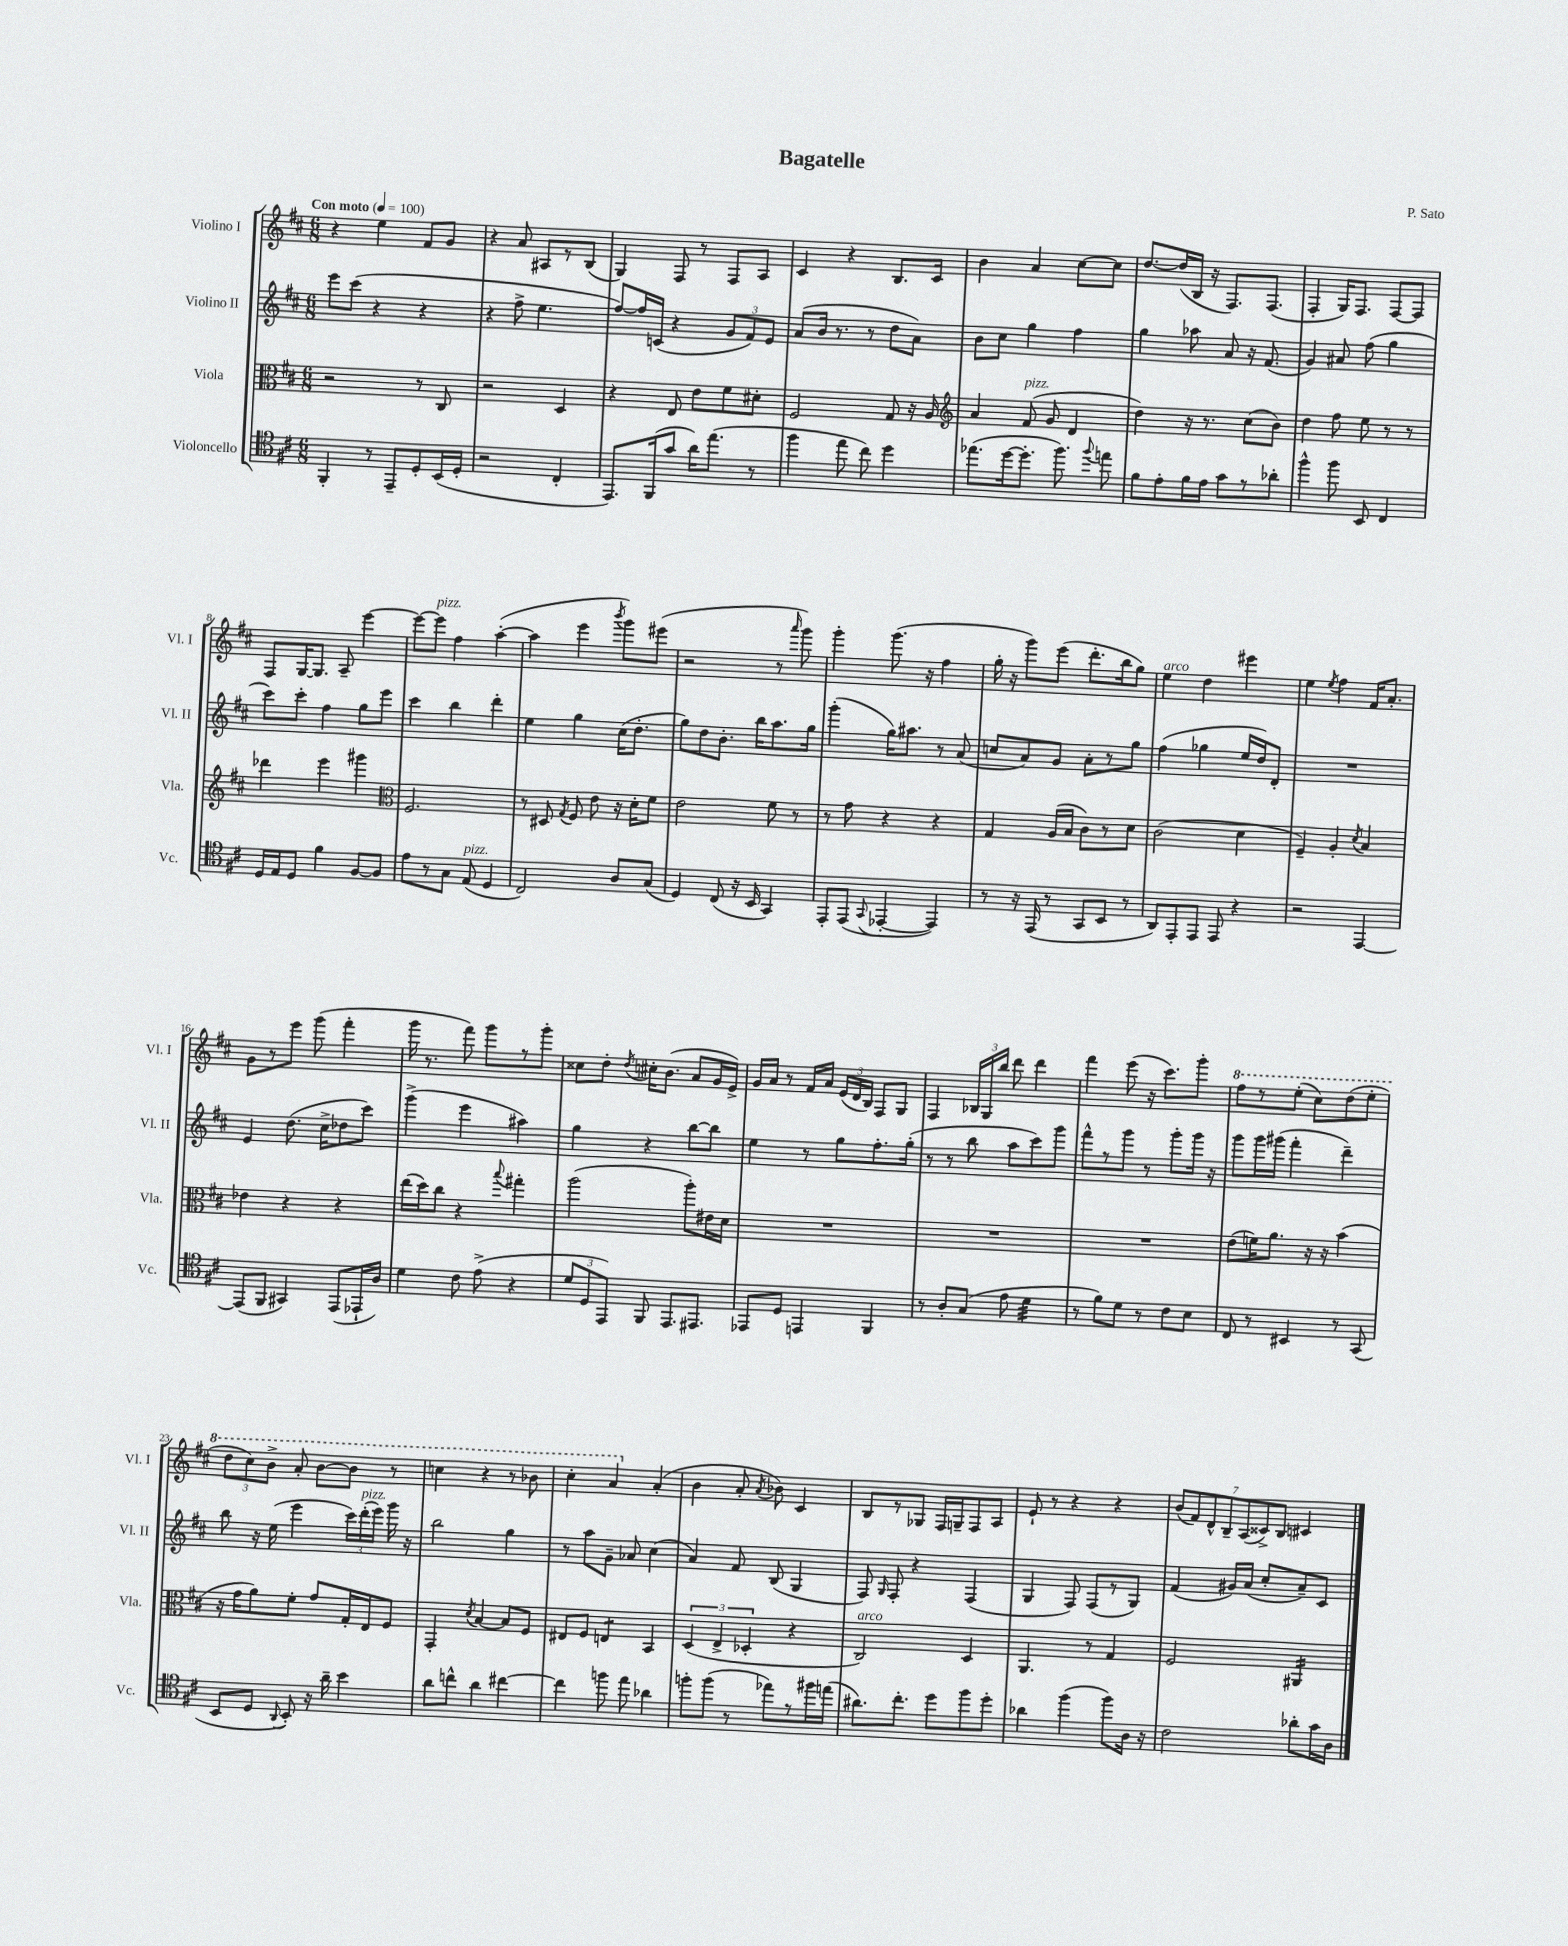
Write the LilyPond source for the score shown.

\header { title = "Bagatelle" composer = "P. Sato" }
<<
\new StaffGroup <<
\new Staff = "s0" \with { instrumentName = "Violino I" shortInstrumentName = "Vl. I" } {
    \clef treble \key d \major \numericTimeSignature \time 6/8 \tempo "Con moto" 4 = 100
    \autoBeamOff r4 e''4 fis'8[ g'8] |
    r4 a'8 ais8[ r8 b8]( |
    g4) fis8 r8 fis8[ a8] |
    cis'4 r4 b8.[ cis'16] |
    b'4 a'4 cis''8[~ cis''8] |
    d''8.[~ d''16( b16] r16 fis8.[) fis8.]( |
    fis4-. g16[) fis8.] fis8[~ fis8] |
    fis8[ g16~ g8.] a8-- e'''4~ |
    e'''8[~ e'''8]^\markup { \italic "pizz." } fis''4 a''4~-.( |
    a''4 e'''4 \acciaccatura { b'''8 } g'''8[) eis'''8]( |
    r2 r8 \grace { a'''16 } g'''8) |
    g'''4-. g'''8.( r16 fis''4 |
    g''16-. r16 g'''8[) e'''8]( d'''8.[-. b''16 g''8]) |
    e''4^\markup { \italic "arco" } d''4 eis'''4 |
    e''4 \acciaccatura { e''8 } fis''4 fis'16[ a'8.]-. |
    g'8[ r8 e'''8] g'''8( fis'''4-. |
    g'''16 r8. fis'''8) g'''8[ r8 g'''8]-. |
    cisis''8[ d''8]-. \acciaccatura { d''8 } cis''16[-. b'8.]( a'8[ g'16 e'16]->) |
    g'16[ a'16] r8 fis'16[ a'16] \tuplet 3/2 { e'16[( d'16 b16]) } fis8[ g8] |
    fis4 \tuplet 3/2 { bes16[ g16 b''16] } d'''8 d'''4 |
    fis'''4 e'''8( r16 cis'''8.[) g'''8]-. |
    \ottava #1 fis'''8[ r8 e'''8]-.( cis'''8[) d'''8( e'''8]-. |
    \tuplet 3/2 { d'''8[ cis'''8) b''8]-> } a''8-. b''8[~ b''8] r8 |
    c'''4 r4 r8 bes''8 |
    cis'''4-. a''4 \ottava #0 a'4-.( |
    b'4 a'8-. \acciaccatura { a'8 } bes'8) cis'4 |
    b8[ r8 ges8] fis16[ g16-- fis8 a8] |
    e'8-! r8 r4 r4 |
    \tuplet 7/4 { b'8[( fis'8) d'8-^ b8-- a8( cisis'8->) b8] } cis'4 \bar "|." |
}
\new Staff = "s1" \with { instrumentName = "Violino II" shortInstrumentName = "Vl. II" } {
    \clef treble \key d \major \numericTimeSignature \time 6/8
    \autoBeamOff e'''8[ cis'''8]( r4 r4 |
    r4 fis''8-> e''4. |
    fis''8[~) fis''16 c'16]( r4 \tuplet 3/2 { g'8[ fis'8) e'8] } |
    a'8[( b'16] r8. r8 d''8[ a'8]) |
    b'8[ cis''8] g''4 fis''4 |
    g''4 aes''8 a'8 r16 fis'8.( |
    g'4) ais'8 fis''8( g''4 |
    cis'''8[) cis'''8]-. fis''4 g''8[ e'''8] |
    cis'''4 b''4 d'''4-. |
    e''4 g''4 cis''16[( d''8.]-. |
    g''8[) d''8 b'8.]-. b''16[ a''8. g''16] |
    g'''4-.( g''16[) ais''8.] r8 a'8( |
    c''8[ a'8) g'8] a'8[-. r8 g''8] |
    fis''4( ges''4 e''16[ d''16) d'8]-. |
    R2. |
    e'4 d''8.( cis''16[-> des''8 cis'''8]) |
    g'''4->( e'''4 ais''4) |
    g''4 r4 b''8[~ b''8] |
    e''4 r8 g''8[ fis''8.-. g''16]-.( |
    r8 r8 b''8 a''8[ cis'''8) g'''8] |
    fis'''8[-^ r8 g'''8] r8 g'''8[-. g'''16] r16 |
    g'''8[ g'''16 gis'''16]( fis'''4-. d'''4--) |
    b''8 r16 e''16( e'''4 \tuplet 3/2 { cis'''16[) d'''16-.^\markup { \italic "pizz." }( e'''16]) } g'''16 r16 |
    b''2 g''4 |
    r8 a''8[ g'8]-- aes'8 cis''4( |
    a'4) fis'8 b8( g4 |
    fis8) \grace { g16 } fis8-. r4 fis4( |
    g4 fis8) fis8[( r8 g8]) |
    fis'4( gis'16[) a'16]( cis''8[-. a'8--) cis'8] \bar "|." |
}
\new Staff = "s2" \with { instrumentName = "Viola" shortInstrumentName = "Vla." } {
    \clef alto \key d \major \numericTimeSignature \time 6/8
    \autoBeamOff r2 r8 cis8 |
    r2 d4 |
    r4 e8 e'8[ fis'8 dis'8]-. |
    fis2 g8 r16 a16 |
    \clef treble a'4 fis'8^\markup { \italic "pizz." }( g'8 d'4 |
    d''4) r16 r8. cis''8[( b'8]) |
    d''4 fis''8 e''8 r8 r8 |
    des'''4 e'''4 gis'''4 |
    \clef alto fis2. |
    r8 dis8 \acciaccatura { g8 } fis8 e'8 r16 d'16[-. fis'8] |
    e'2 fis'8 r8 |
    r8 g'8 r4 r4 |
    g4 a16[( b16] cis'8[) r8 d'8] |
    cis'2( d'4 |
    fis4--) a4-. \acciaccatura { d'8 } b4 |
    ees'4 r4 r4 |
    e''16[( d''16) cis''8] r4 \appoggiatura { b''8 } gis''4-. |
    a''2( a''8[-.) eis'16 d'16] |
    R2. |
    R2. |
    R2. |
    e'8[( f'16) a'8.] r16 r16 b'4( |
    r16 g'16[ a'8) fis'8]-. g'8[ g16-. e16 fis8] |
    g,4-. \acciaccatura { d'8 } b4~ b8[ fis8] |
    eis8[ fis8] e4:8 b,4 |
    \tuplet 3/2 { d4( e4-> des4-. } r4 |
    cis2^\markup { \italic "arco" }) d4 |
    a,4. r8 g4 |
    fis2 ais,4:16 \bar "|." |
}
\new Staff = "s3" \with { instrumentName = "Violoncello" shortInstrumentName = "Vc." } {
    \clef tenor \key d \major \numericTimeSignature \time 6/8
    \autoBeamOff fis,4-. r8 e,8[-- d8-. b,16( d16]-. |
    r2 cis4-. |
    e,8.[) fis,16( g'8] a'16[) e''8.]( r8 |
    fis''4 e''8 cis''8) d''4 |
    ees''8.[( d''16~ d''8.]-. fis''8.) \appoggiatura { fis''8 } e''8 |
    fis'8[ e'8-. fis'16 e'16] g'8[ r8 aes'8]-. |
    fis''4-^ fis''8 b,8 cis4 |
    d16[ e16 d8] fis'4 fis8[~ fis8] |
    e'8[ r8 g8] e8^\markup { \italic "pizz." }( d4 |
    cis2) a8[ g8]( |
    d4) cis8( r16 b,16 g,4) |
    e,8[-. e,8]( \appoggiatura { g,8 } ees,4~-. ees,4) |
    r8 r16 e,16( r8 g,8[ b,8] r8 |
    a,8[) e,8-. e,8] e,8 r4 |
    r2 e,4~ |
    e,8[( fis,8] gis,4) e,8[( ees,16-! a16]) |
    d'4 cis'8 e'8->( r4 |
    \tuplet 3/2 { d'8[ d8 e,8]) } fis,8 e,8.[ eis,8.] |
    ees,8[ d8] e,4 fis,4 |
    r8 a8[-. g8]( e'8 d'4:32 |
    r8 fis'8[) d'8] r8 cis'8[ b8] |
    cis8 r8 bis,4 r8 g,8( |
    b,8[ d8] \appoggiatura { a,8 } b,8-.) r16 a'16-- b'4 |
    a'8[ c''8]-^ a'4 cis''4~ |
    cis''4 f''8 e''8 aes'4 |
    f''8[-. f''8]( r8 ees''8[) r8 fis''16 e''16]( |
    ais'8.[) cis''8.]-. d''8[ fis''8 d''8]-. |
    aes'4 fis''4( fis''8[) a16] r16 |
    cis'2 aes'8[-. g'16 a16] \bar "|." |
}
>>
>>
